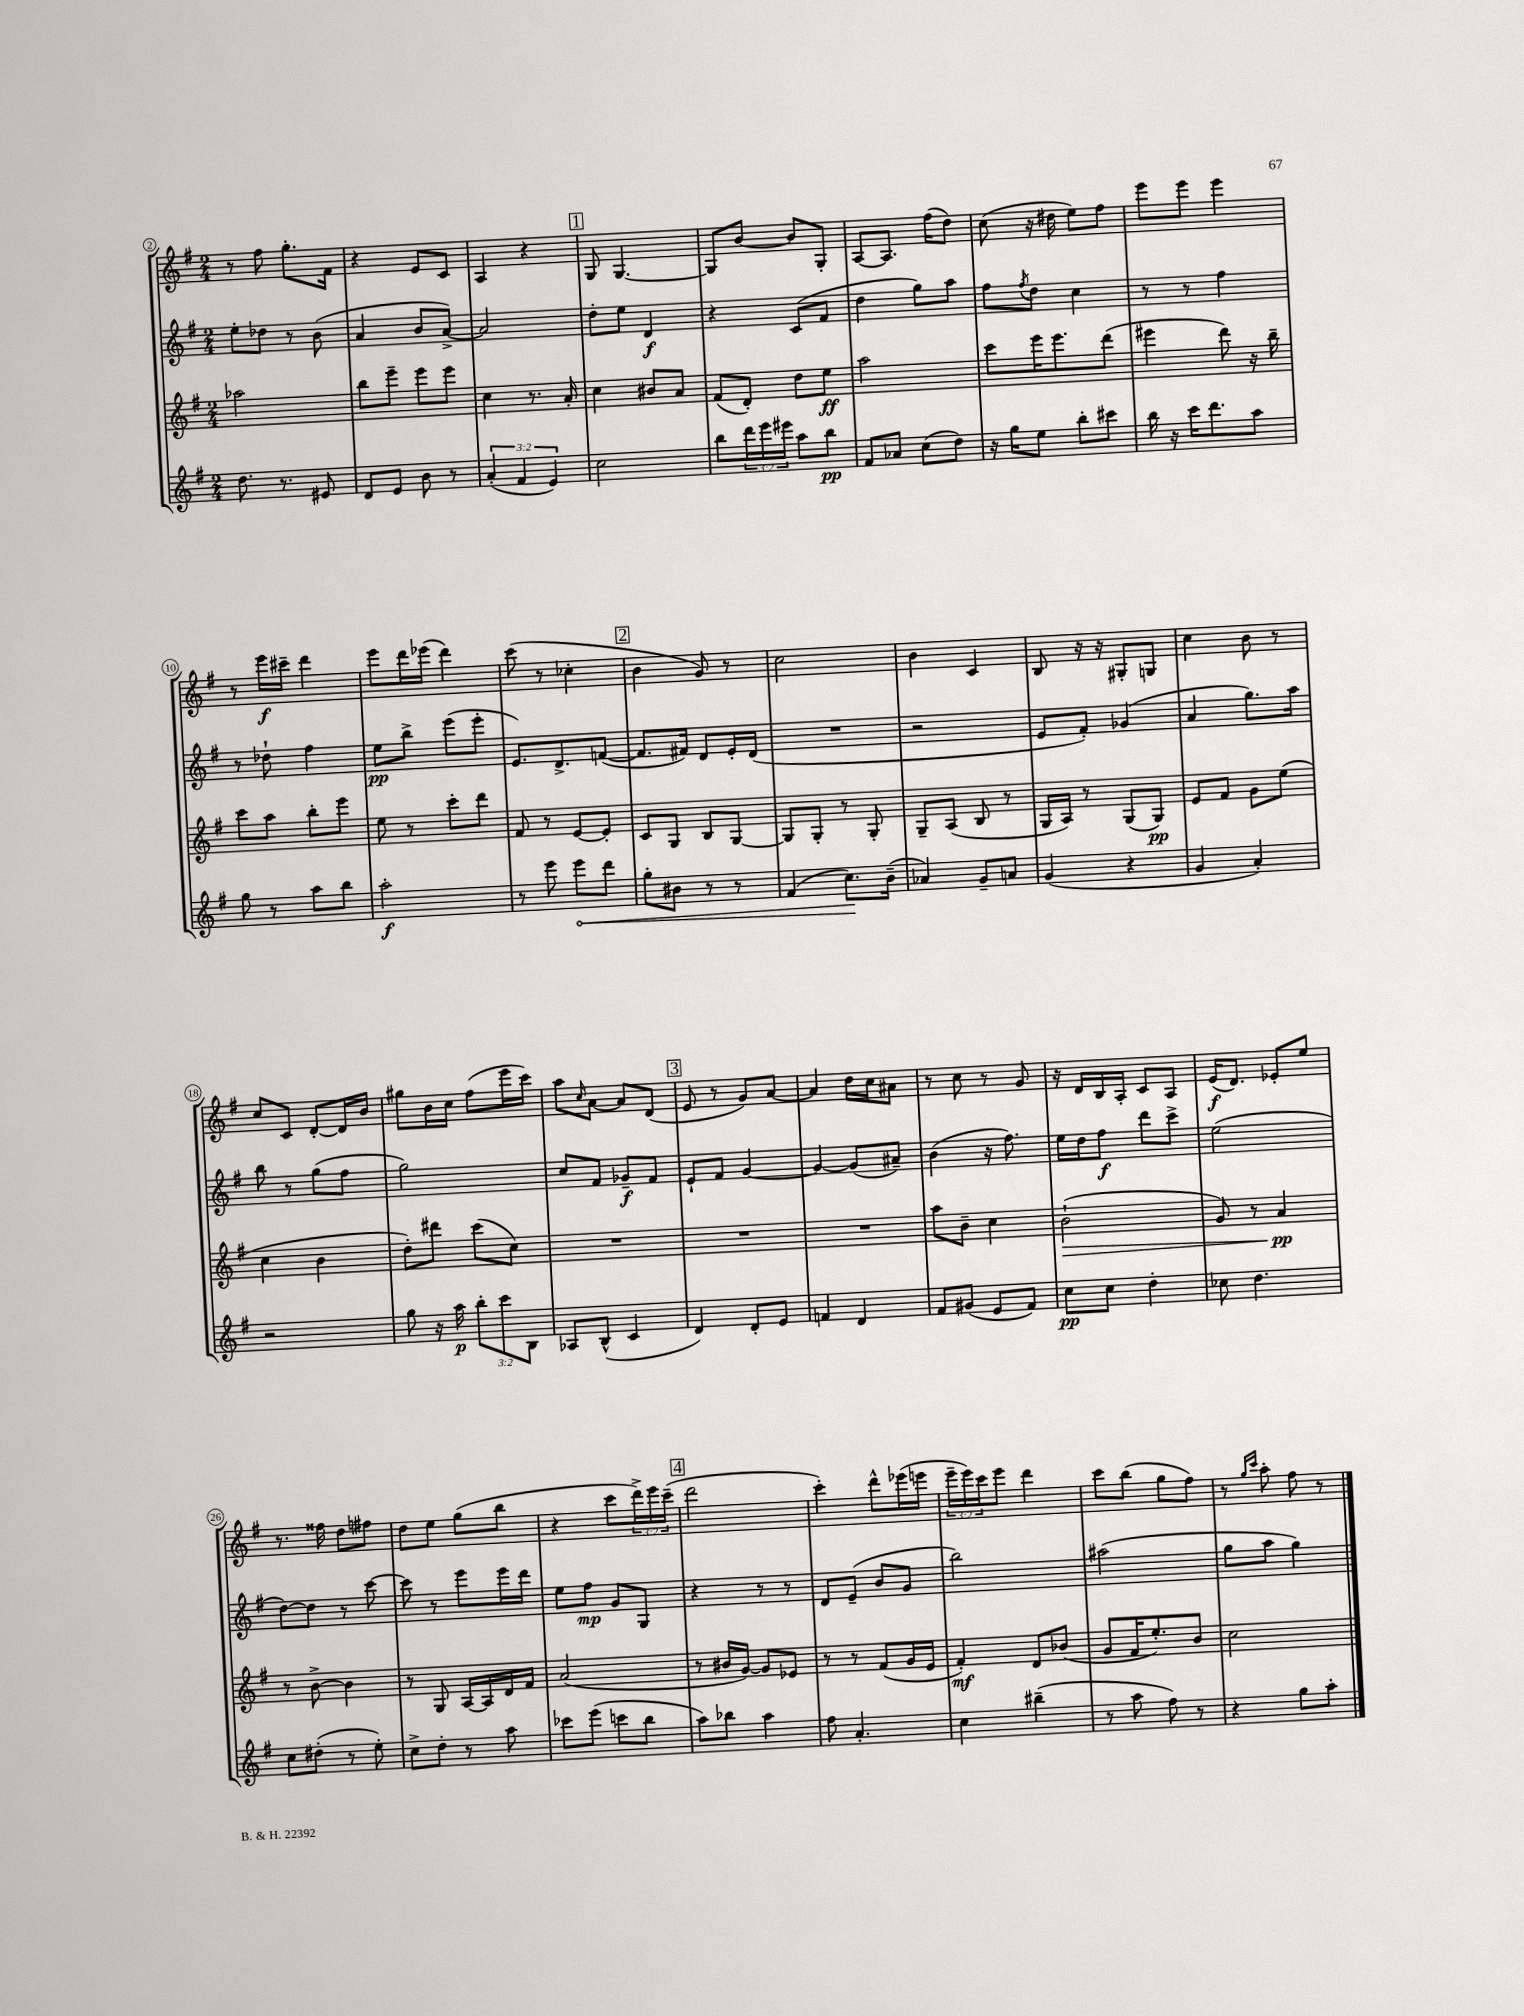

**kern	**kern	**kern	**kern
*staff4	*staff3	*staff2	*staff1
*clefG2	*clefG2	*clefG2	*clefG2
*k[f#]	*k[f#]	*k[f#]	*k[f#]
*M2/4	*M2/4	*M2/4	*M2/4
8.dd\	2aa-\	8ee'\L	8r
.	.	8dd-\J	8ff#\
8.r	.	.	.
.	.	8r	8.gg'\L
8e#/	.	(8b\	.
.	.	.	16f#\Jk
=	=	=	=
8d/L	8bb\L	4a/	4r
8e/J	8eee~\J	.	.
8b\	8eee\L	8b/L	8e/L
8r	8eee\J	[8a^/J)	8c/J
=	=	=	=
(6a'/	4cc\	2a/]	4A/
6f#/	.	.	.
.	8.r	.	4r
6e/)	.	.	.
.	16a'/	.	.
=	=	=	=
2cc\	4cc\	8dd'\L	8G/
.	.	8ee\J	[4.G/
.	8b#/L	4d/	.
.	8a/J	.	.
=	=	=	=
8bb\L	(8f#/L	4r	8G/]L
24ddd\L	8d'/J)	.	[8b/J
24eee\	.	.	.
24eee#\JJ	.	.	.
8aa\L	8dd\L	(8c/L	8b/]L
8bb\J	8ee\J	8f#/J	8G'/J
=	=	=	=
8f#/L	2aa\	4dd\	[8A/L
8a-/J	.	.	8.A/]J
(8cc\L	.	8gg\L)	.
.	.	.	(16ff#\LK
8dd\J)	.	8aa\J	8dd\J)
=	=	=	=
16r	8ccc\L	8ff#\L	(8cc\
16gg\LK	.	.	.
.	.	8qff#/	.
8ee\J	16eee\K	8dd\J	16r
.	8.eee\	.	16dd#\
8bb'\L	.	4cc\	8ee\L)
8ccc#\J	(8ddd\J	.	8ff#\J
=	=	=	=
16bb\	4eee#\	8r	8eee\L
16r	.	.	.
16ccc\LK	.	8r	8eee\J
8.ddd\	.	.	.
.	8ddd\)	4ff#\	4eee\
8aa\J	16r	.	.
.	16bb~\	.	.
=	=	=	=
8gg\	8ccc\L	8r	8r
8r	8aa\J	8dd-`\	16eee\LL
.	.	.	16ccc#~\JJ
8aa\L	8bb'\L	4ff#\	4ddd\
8bb\J	8eee\J	.	.
=	=	=	=
2aa'\	8ee\	8ee\L	8eee\L
.	8r	8bb^\J	16ddd\L
.	.	.	(16eee-\JJ
.	8ccc'\L	(8eee\L	4ddd\)
.	8ddd\J	8eee'\J	.
=	=	=	=
8r	8f#/	8.e/L)	(8ccc\
8eee\	8r	.	8r
.	.	8.d^/	.
8eee\L	[8e/L	.	4cc-'\
8ddd\J	8e'/]J	([8f/J	.
=	=	=	=
8gg'\L	8c/L	8.f/]L	4b\
8b#\J	8G/J	.	.
.	.	16f#/Jk)	.
8r	8B/L	8d/L	8g/)
8r	[8G/J	16e'/L	8r
.	.	(16d/JJ	.
=	=	=	=
(4f#/	8G/]L	2r	2cc\
.	8G'/J	.	.
8.cc\L)	8r	.	.
.	8G'/	.	.
(16b~\Jk	.	.	.
=	=	=	=
4a-/)	8G~/L	2r	4b\
.	(8A/J	.	.
8g~/L	8B/	.	4c/
8a/J	8r	.	.
=	=	=	=
(4g/	16G/LL	8e/L	8B/
.	16A/JJ)	.	.
.	8r	8f#'/J)	16r
.	.	.	16r
4r	(8G/L	(4g-/	8G#'/L
.	8G/J)	.	8G/J
=	=	=	=
4g/	8e/L	4a/	4cc\
.	8f#/J	.	.
4a'/)	8g\L	8.gg\L)	8b\
.	(8ee\J	.	8r
.	.	16aa\Jk	.
=	=	=	=
2r	4cc\	8bb\	8cc/L
.	.	8r	8c/J
.	4b\	(8gg\L	[8d'/L
.	.	8ff#\J	16d/]L
.	.	.	16b/JJ
=	=	=	=
8gg\	8dd'\L)	2gg\)	8gg#\L
16r	8ddd#\J	.	16b\L
16aa\	.	.	16cc\JJ
12bb'\L	(8ccc\L	.	(8ff#\L
12ccc\	.	.	.
.	8cc\J)	.	16eee\L
12B\J	.	.	.
.	.	.	16ccc\JJ)
=	=	=	=
8A-/L	2r	8cc/L	8aa\L
.	.	.	16qqcc/
(8B^^/J	.	8f#/J	[8a\J
4c/	.	8g-~/L	8a/]L
.	.	8f#/J	(8d/J
=	=	=	=
4d/)	2r	8e`/L	8e/
.	.	8f#/J	8r
8d'/L	.	[4g/	8g/L)
8e/J	.	.	[8a/J
=	=	=	=
4f/	2r	4g/_	4a/]
4d/	.	(8g/]L	16dd\LL
.	.	.	16cc\J
.	.	8a#~/J)	8a#\J
=	=	=	=
8f#/L	8aa\L	(4b\	8r
(8g#/J	8b~\J	.	8cc\
8e/L	4cc\	16r	8r
.	.	8.ff#\)	.
8f#/J)	.	.	8g/
=	=	=	=
8cc\L	(2b`\	16ee\LL	16r
.	.	16dd\J	16d/LL
8cc\J	.	8ff#\J	16B/
.	.	.	16A'/JJ
4dd'\	.	8ddd\L	8c/L
.	.	8ccc^\J	8A/J
=	=	=	=
8cc-\	8g/)	(2ee\	(16e/LK
.	.	.	8.d/J)
4.dd\	8r	.	.
.	4a/	.	8e-'/L
.	.	.	8ee/J
=	=	=	=
8cc\L	8r	[8dd\L)	8.r
(8dd#'\J	[8b^\	8dd\]J	.
.	.	.	16ff##\
8r	4b\]	8r	8dd\L
8ee'\)	.	[8ccc\	8ff#\J
=	=	=	=
8cc^\L	8r	8ccc\]	8dd\L
8dd'\J	8G/	8r	8ee\J
8r	[16A/LL	8eee\L	(8gg\L
.	16A/]	.	.
8aa\	16d/	16eee\L	8bb\J
.	16f#/JJ	16ddd\JJ	.
=	=	=	=
8ccc-\L	(2a/	8ee\L	4r
(8eee\J	.	8ff#\J	.
8ccc\L	.	8g/L	8ccc\L
8bb\J	.	8G/J	24ddd^\L)
.	.	.	24eee\
.	.	.	(24ccc~\JJ
=	=	=	=
8aa\L)	8r	4r	2ddd\
8bb-\J	16b#/LL	.	.
.	[16g/JJ)	.	.
4aa\	8g/]L	8r	.
.	8e-/J	8r	.
=	=	=	=
8ff#\	8r	8d/L	4ccc'\)
4.a'/	8r	(8e~/J	.
.	(8f#/L	8b/L	8ddd^^\L
.	16g/L	8g/J	(16eee-\L
.	16e/JJ	.	16eee\JJ
=	=	=	=
4cc\	4f#'/)	2bb\)	24eee~\LL
.	.	.	24eee\)
.	.	.	24ccc\J
.	.	.	8eee\J
(4bb#~\	8d/L	.	4ddd\
.	(8b-/J	.	.
=	=	=	=
8r	8g/L	(2aa#\	8ccc\L
8aa\	16f#/K	.	(8bb\J
.	8.ee'/)	.	.
8ff#\)	.	.	8gg\L
8r	8b/J	.	8ff#\J)
=	=	=	=
4r	2cc\	8gg\L	8r
.	.	.	16qqgg/LL
.	.	.	16qqccc/JJ
.	.	8aa\J	8aa'\
8gg\L	.	4gg\)	8ff#\
8aa'\J	.	.	8r
==	==	==	==
*-	*-	*-	*-
